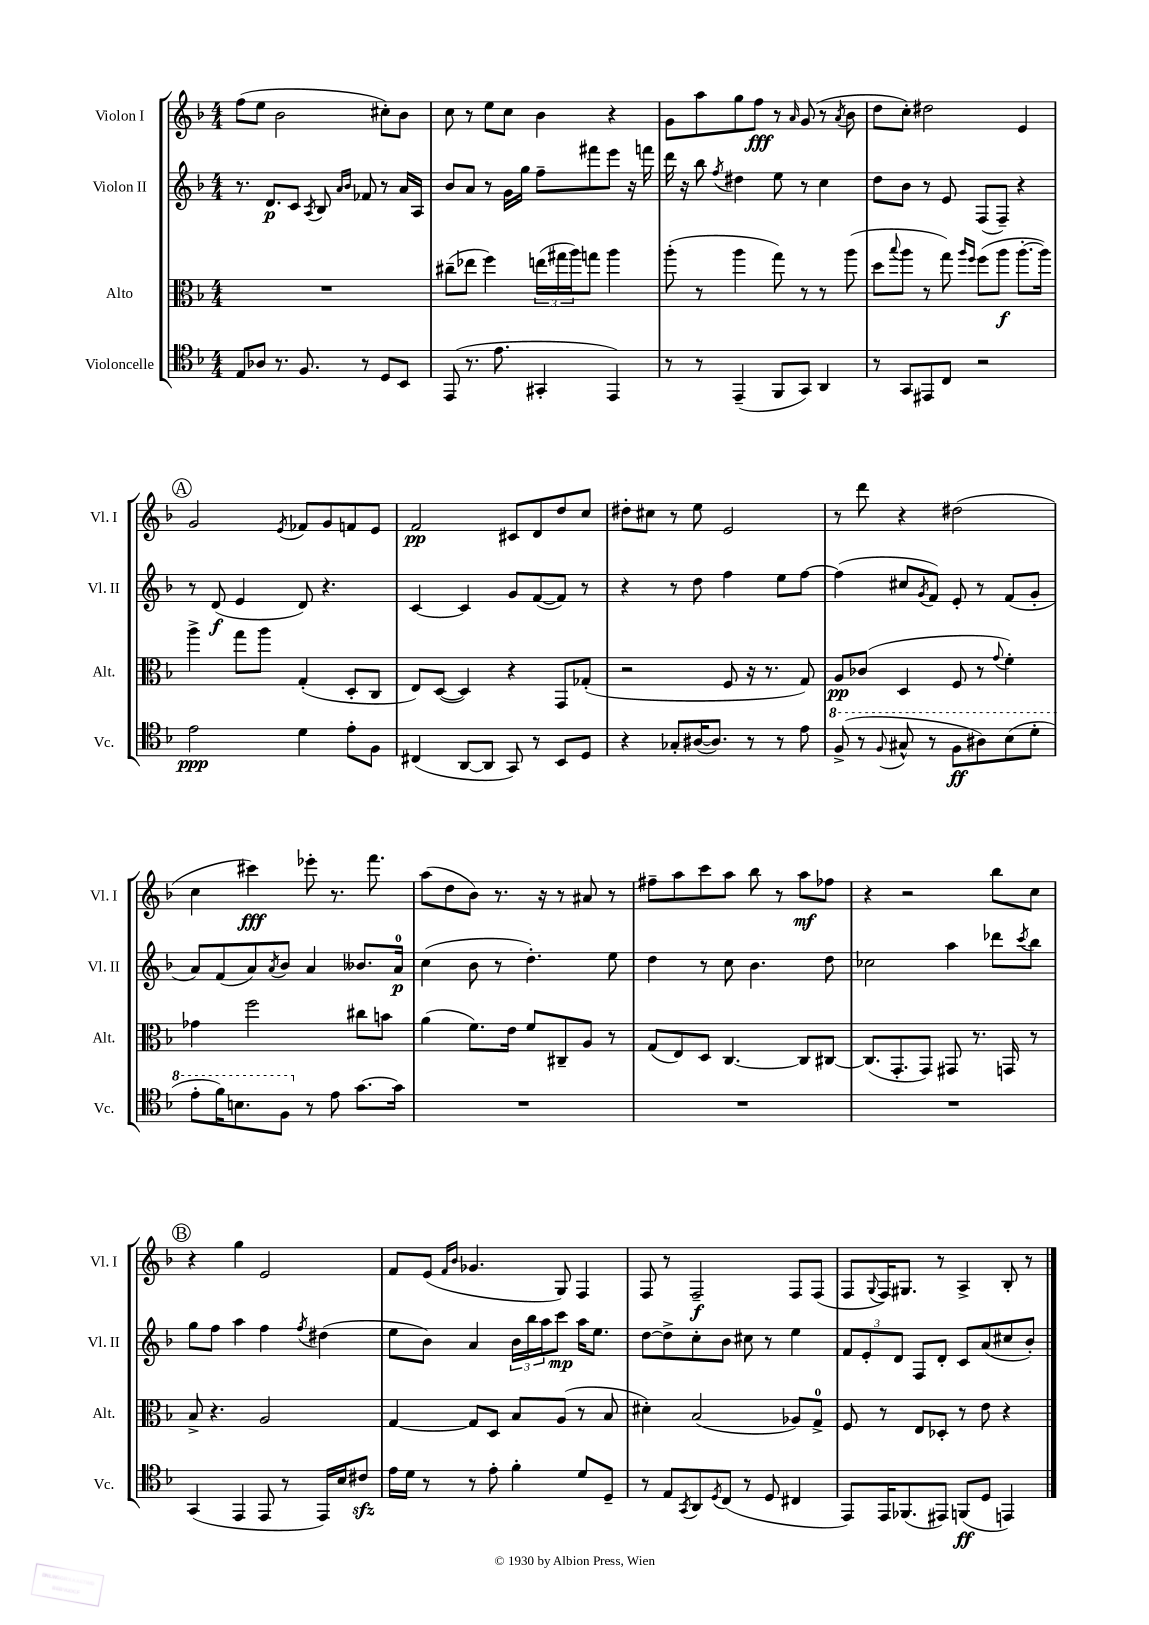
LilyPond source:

<<
\new StaffGroup <<
\new Staff = "s0" \with { instrumentName = "Violon I" shortInstrumentName = "Vl. I" } {
    \clef treble \key f \major \numericTimeSignature \time 4/4
    f''8( e''8 bes'2 cis''8-.) bes'8 |
    c''8 r8 e''8 c''8 bes'4 r4 |
    g'8 a''8 g''8 f''8\fff r8 \grace { a'16 } g'8( r8 \acciaccatura { a'8 } bes'8 |
    d''8 c''8-.) dis''2 e'4 |
    \mark \markup { \circle "A" } g'2 \acciaccatura { e'8 } fes'8 g'8 f'8 e'8 |
    f'2\pp cis'8 d'8 d''8 c''8 |
    dis''8-. cis''8 r8 e''8 e'2 |
    r8 d'''8 r4 dis''2( |
    c''4 cis'''4\fff) ees'''8-. r8. f'''8. |
    a''8( d''8 bes'8) r8. r16 r8 ais'8 r8 |
    fis''8-- a''8 c'''8 a''8 bes''8 r8 a''8\mf fes''8 |
    r4 r2 bes''8 c''8 |
    \mark \markup { \circle "B" } r4 g''4 e'2 |
    f'8 e'8( \grace { f'16 bes'16 } ges'4. g8) f4 |
    f8 r8 f2--\f f8 f8( |
    f8 \appoggiatura { g8 } f16) gis8. r8 a4-> bes8-. r8 \bar "|." |
}
\new Staff = "s1" \with { instrumentName = "Violon II" shortInstrumentName = "Vl. II" } {
    \clef treble \key f \major \numericTimeSignature \time 4/4
    r8. d'8.\p c'8 \acciaccatura { a8 } bes8 \grace { a'16 bes'16 } fes'8 r8 a'16 a16 |
    bes'8 a'8 r8 g'16 g''16 f''8-- fis'''8 e'''8 r16 f'''16 |
    d'''16 r16 bes''8 \acciaccatura { f''8 } dis''4 e''8 r8 c''4 |
    d''8 bes'8 r8 e'8 f8( f8--) r4 |
    \mark \markup { \circle "A" } r8 d'8\f( e'4 d'8) r4. |
    c'4~ c'4 g'8 f'8~( f'8) r8 |
    r4 r8 d''8 f''4 e''8 f''8~ |
    f''4( cis''8 \acciaccatura { g'8 } f'8) e'8-. r8 f'8( g'8-. |
    a'8) f'8( a'8) \acciaccatura { a'8 } bes'8 a'4 beses'8. a'16-0\p |
    c''4( bes'8 r8 d''4.-.) e''8 |
    d''4 r8 c''8 bes'4. d''8 |
    ces''2 a''4 des'''8 \acciaccatura { c'''8 } bes''8 |
    \mark \markup { \circle "B" } g''8 f''8 a''4 f''4 \acciaccatura { f''8 } dis''4( |
    e''8 bes'8) a'4 \tuplet 3/2 { bes'16 bes''16 a''16 } c'''8\mp a''16 e''8. |
    d''8~ d''8-> c''8-. bes'8 cis''8 r8 e''4 |
    \tuplet 3/2 { f'8 e'8-. d'8 } f8 d'8-. c'8 a'8( cis''8 bes'8-.) \bar "|." |
}
\new Staff = "s2" \with { instrumentName = "Alto" shortInstrumentName = "Alt." } {
    \clef alto \key f \major \numericTimeSignature \time 4/4
    R1 |
    cis''8--( ees''8 f''4) \tuplet 3/2 { e''16( gis''16 a''16) } g''8 a''4 |
    a''8-.( r8 a''4 g''8) r8 r8 a''8( |
    d''8 \appoggiatura { bes''8 } a''8 r8 g''8) \grace { a''16 f''16 } f''8( a''8\f a''8.~-. a''16) |
    \mark \markup { \circle "A" } a''4-> g''8 a''8 g4-.( d8-. c8 |
    e8) d8~( d4) r4 g,8 ges8-.( |
    r2 f8 r16 r8. g8) |
    a8\pp ces'8( d4 f8 r8 \appoggiatura { g'8 } f'4-.) |
    ges'4 f''2 cis''8 b'8 |
    a'4( f'8.) e'16 f'8 cis8-- a8 r8 |
    g8( e8) d8 c4.~ c8 cis8~ |
    cis8.( g,8.-. g,8) gis,8 r8. g,16 r8 |
    \mark \markup { \circle "B" } bes8-> r4. a2 |
    g4~ g8 d8 bes8 a8( r8 bes8 |
    dis'4-.) bes2( aes8) g8-0-> |
    f8 r8 e8 des8-. r8 e'8 r4 \bar "|." |
}
\new Staff = "s3" \with { instrumentName = "Violoncelle" shortInstrumentName = "Vc." } {
    \clef tenor \key f \major \numericTimeSignature \time 4/4
    e8 aes8 r8. f8. r8 d8 bes,8 |
    e,8( r8. e'8. gis,4-. e,4) |
    r8 r8 e,4--( f,8 g,8) a,4 |
    r8 g,8 eis,8 c8 r2 |
    \mark \markup { \circle "A" } e'2\ppp d'4 e'8-. f8 |
    cis4( a,8~ a,8 g,8) r8 bes,8 d8 |
    r4 ges8-. ais16~( ais8.) r8 r8 e'8 |
    \ottava #1 f'8->( r8 \appoggiatura { f'8 } gis'8-^ r8 f'8\ff ais'8) bes'8( d''8-. |
    e''8-. f''16) b'8. f'8 \ottava #0 r8 e'8 g'8.~ g'16 |
    R1 |
    R1 |
    R1 |
    \mark \markup { \circle "B" } g,4( e,4 e,8 r8 e,16) bes16 cis'8\sfz |
    e'16 d'16 r8 r8 e'8-. f'4-. d'8 d8-- |
    r8 e8 \acciaccatura { g,8 } a,8 \acciaccatura { d8 } c8( r8 d8 cis4 |
    e,8) e,16 fes,8.( eis,8) f,8\ff( d8 e,4) \bar "|." |
}
>>
>>
\layout { \context { \Score \remove "Bar_number_engraver" } }
